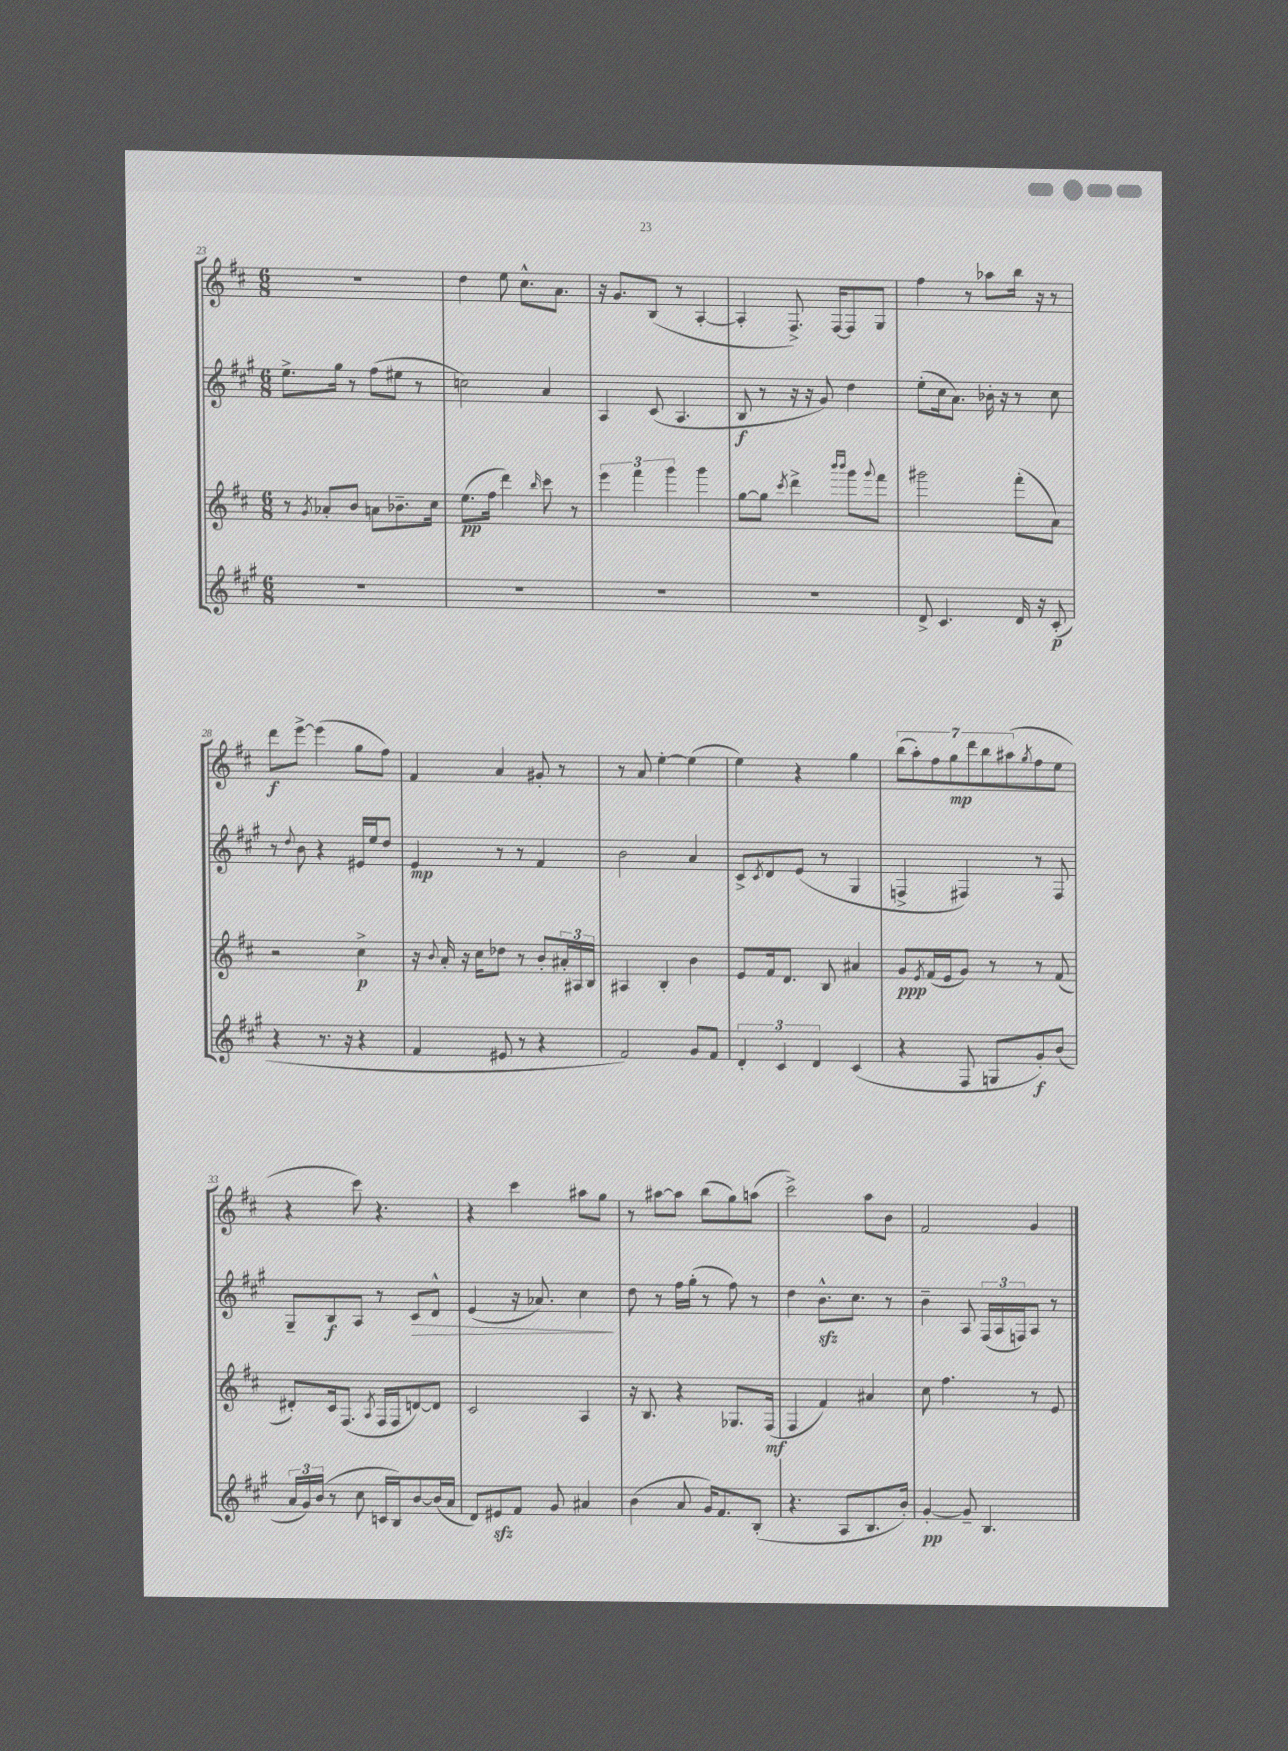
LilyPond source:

<<
\new StaffGroup <<
\new Staff = "s0" {
    \clef treble \key d \major \numericTimeSignature \time 6/8
    R2. |
    d''4 e''8 cis''8.-^ a'8. |
    r16 g'8. b8( r8 a4~-. |
    a4-. fis8.->) fis16~ fis8 g8 |
    fis''4 r8 aes''8 b''16 r16 r8 |
    d'''8\f e'''8~-> e'''4( g''8 fis''8) |
    fis'4 a'4 gis'8-. r8 |
    r8 a'8 e''4~-. e''4( |
    e''4) r4 g''4 |
    \tuplet 7/4 { b''8( a''8-.) fis''8 g''8\mp d'''8 b''8 ais''8( } \acciaccatura { g''8 } fis''8 e''8 |
    r4 cis'''8) r4. |
    r4 cis'''4 ais''8 g''8 |
    r8 ais''8~ ais''8 b''8( g''8) a''8( |
    cis'''2->) a''8 b'8 |
    fis'2 g'4 \bar "|." |
}
\new Staff = "s1" {
    \clef treble \key a \major \numericTimeSignature \time 6/8
    e''8.-> gis''16 r8 fis''8( eis''8 r8 |
    c''2) a'4 |
    a4 cis'8( a4. |
    b8\f r8 r16 r16 gis'8) d''4 |
    e''8-.( cis''16 a'8.) bes'16-. r16 r8 cis''8 |
    r8 \appoggiatura { d''8 } b'8 r4 eis'16 e''16 d''8 |
    e'4\mp r8 r8 fis'4 |
    b'2 a'4 |
    cis'8-> \acciaccatura { cis'8 } d'8 e'8( r8 gis4 |
    f4-> fis4) r8 fis8 |
    gis8-- b8\f a8 r8 cis'8\> d'8-^ |
    e'4( r16 aes'8.) cis''4\! |
    d''8 r8 fis''16 gis''16-.( r8 fis''8) r8 |
    d''4 b'8.-^\sfz cis''8. r8 |
    b'4-- a8 \tuplet 3/2 { fis16( a16 f16) } a8 r8 \bar "|." |
}
\new Staff = "s2" {
    \clef treble \key d \major \numericTimeSignature \time 6/8
    r8 \acciaccatura { g'8 } aes'8-. b'8 a'8 bes'8.-- cis''16 |
    e''8.\pp( fis''16 d'''4) \grace { b''16 } cis'''8 r8 |
    \tuplet 3/2 { e'''4 fis'''4 g'''4 } g'''4 |
    g''8~ g''8 \acciaccatura { cis'''8 } d'''4-> \grace { b'''16 b'''16 } g'''8 \appoggiatura { g'''8 } fis'''8 |
    gis'''2 fis'''8-.( a'8) |
    r2 cis''4->\p |
    r16 \appoggiatura { b'8 } a'16-. r16 cis''16 des''8 r8 b'8-. \tuplet 3/2 { ais'16-. ais16 b16 } |
    ais4 b4-. b'4 |
    e'8 fis'16 d'8. b8 ais'4 |
    g'8\ppp \acciaccatura { e'8 } fis'16( e'16 g'8) r8 r8 fis'8( |
    dis'8-.) cis'16 fis8.( \acciaccatura { a8 } fis16 fis16 d'8~) d'8 |
    cis'2 a4 |
    r16 b8. r4 ges8. fis16\mf( |
    fis4 fis'4) ais'4 |
    cis''8 fis''4. r8 e'8 \bar "|." |
}
\new Staff = "s3" {
    \clef treble \key a \major \numericTimeSignature \time 6/8
    R2. |
    R2. |
    R2. |
    R2. |
    d'8-> cis'4. d'16 r16 cis'8-.\p( |
    r4 r8. r16 r4 |
    fis'4 eis'8 r8 r4 |
    fis'2) gis'8 fis'8 |
    \tuplet 3/2 { d'4-. cis'4 d'4 } cis'4( |
    r4 fis8 g8 gis'8-.\f) b'8( |
    \tuplet 3/2 { a'16 gis'16) b'16( } r8 cis''8 c'16 b16) b'8~ b'16( a'16 |
    d'8) eis'8\sfz fis'8 gis'8 ais'4 |
    b'4( a'8 gis'16) fis'8. b8-.( |
    r4. a8 b8. b'16-.) |
    gis'4~-.\pp gis'8-- b4. \bar "|." |
}
>>
>>
\layout { \context { \Score currentBarNumber = #23 } }
